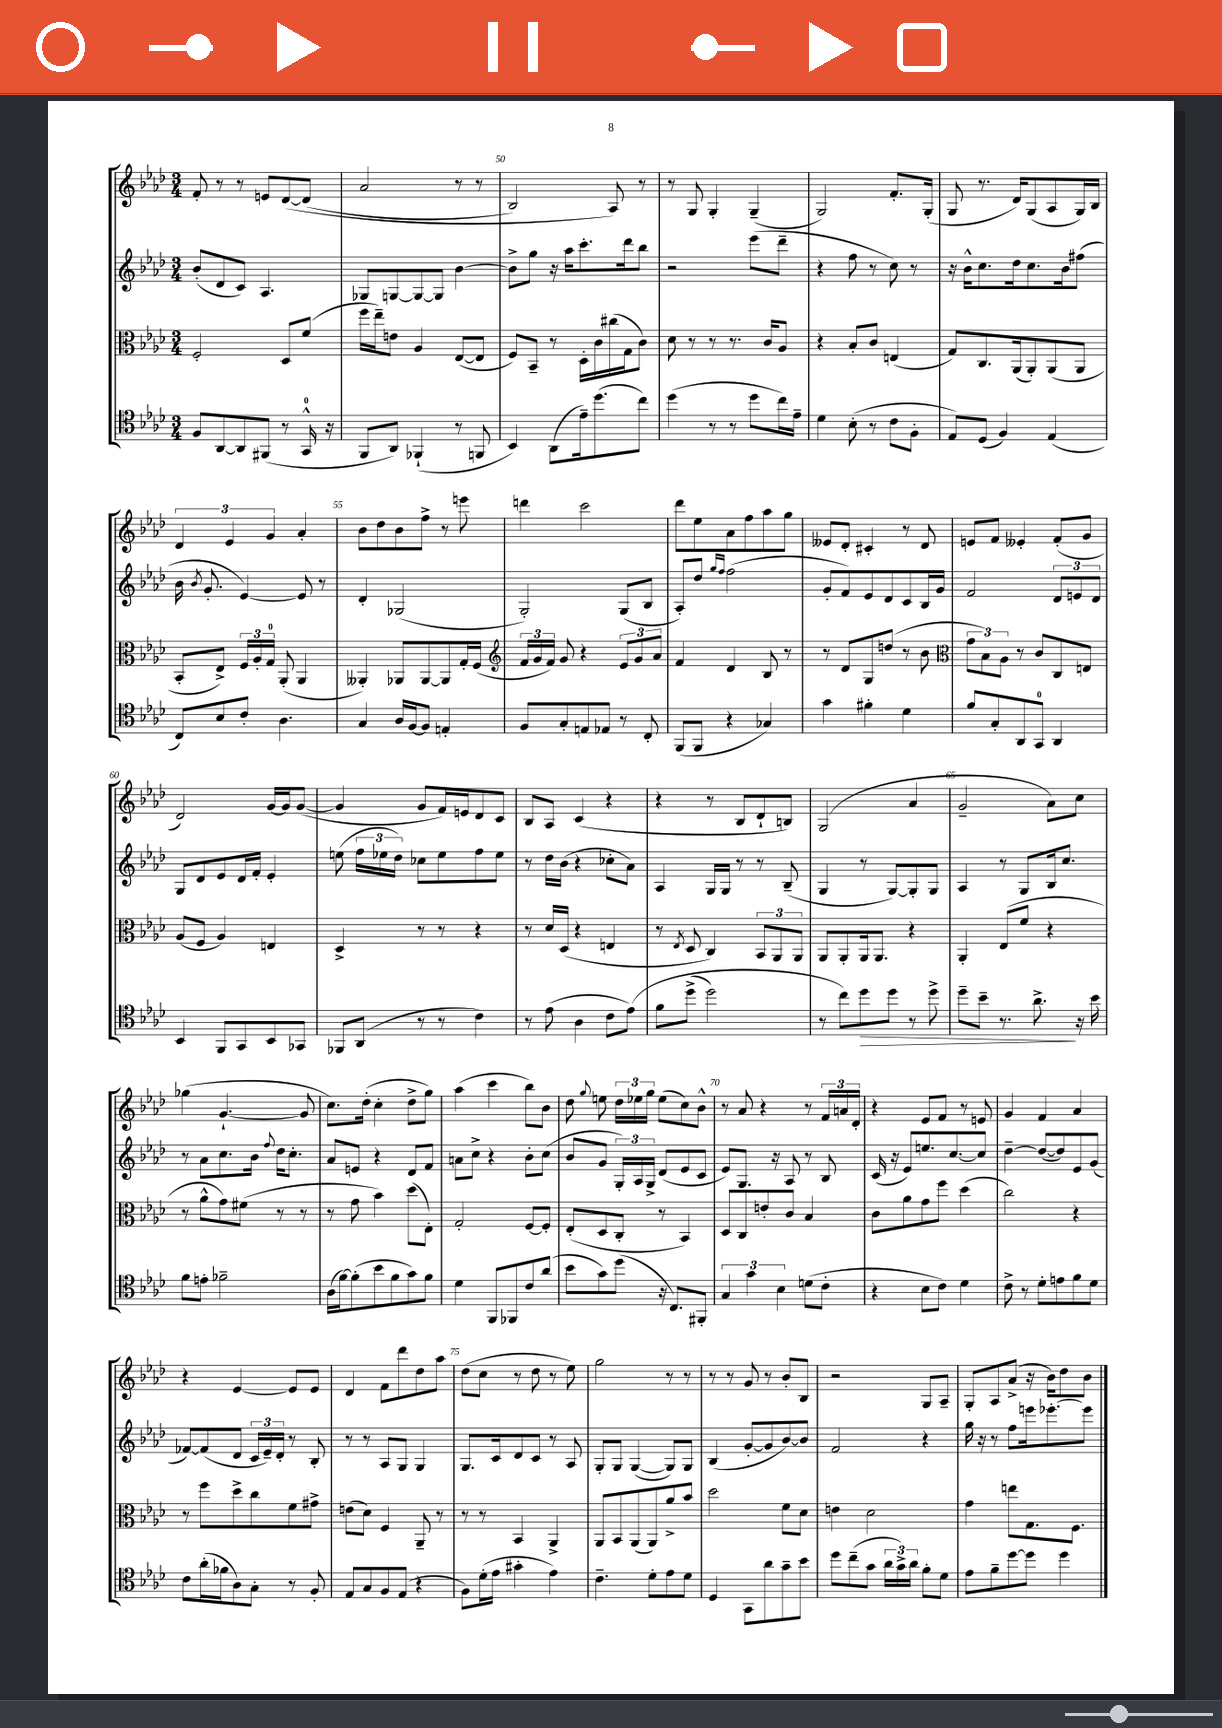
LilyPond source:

<<
\new StaffGroup <<
\new Staff = "s0" {
    \clef treble \key aes \major \numericTimeSignature \time 3/4
    \autoBeamOff f'8-. r8 r8 e'8[ des'8~\( des'8]( |
    aes'2 r8 r8 |
    bes2) aes8\) r8 |
    r8 g8 g4-. g4--( |
    g2) f'8.[-. g16]-.( |
    g8 r8. des'16[) g8( aes8 g16) bes16] |
    \tuplet 3/2 { des'4 ees'4 g'4 } aes'4-. |
    bes'8[ des''8 bes'8 f''8]-> r8 e'''8 |
    d'''4 c'''2 |
    des'''8[ ees''8 aes'8 f''8 aes''8 g''8] |
    eeses'8[ des'8]-. cis'4-. r8 des'8 |
    e'8[ f'8] eeses'4-. f'8[-.( g'8] |
    des'2) g'16[~ g'16 g'8]~( |
    g'4 g'8[ f'16) e'16 des'8 c'8] |
    bes8[ aes8] c'4( r4 |
    r4 r8 bes8[ des'8-! b8]) |
    g2( aes'4 |
    g'2-- aes'8[) c''8] |
    ges''4( g'4.~-! g'8 |
    c''8.[) des''16]-.( c''4-. des''8[-> g''8]) |
    aes''4( c'''4 bes''8[) bes'8] |
    des''8 \appoggiatura { g''8 } e''8 \tuplet 3/2 { des''16[ ees''16 g''16] } ees''8[( c''8) bes'8]-^ |
    r8 aes'8 r4 r8 \tuplet 3/2 { f'16[ a'16 des'16]-. } |
    r4 ees'8[ f'8] r8 e'8 |
    g'4 f'4 aes'4 |
    r4 ees'4~ ees'8[ ees'8] |
    des'4 f'8[ des'''8 des''8 aes''8] |
    des''8[( c''8] r8 des''8 r8 ees''8) |
    g''2 r8 r8 |
    r8 r8 g'8 r8 bes'8[-. bes8] |
    r2 g8[ aes8]-- |
    g8[-. aes8 aes'8]->( r16 bes'16[) des''8 bes'8] \bar "|." |
}
\new Staff = "s1" {
    \clef treble \key aes \major \numericTimeSignature \time 3/4
    \autoBeamOff bes'8[-.( des'8 c'8]) aes4. |
    ges8[ g8~ g8~ g8] bes'4~ |
    bes'8[-> g''8] r16 aes''16[ c'''8.-. des'''16 bes''8] |
    r2 ees'''8[( des'''8]-- |
    r4 f''8 r8 c''8) r8 |
    r16 bes'16[-^ c''8. des''16 c''8. bes'16 fis''8]( |
    bes'16 \acciaccatura { bes'8 } g'8.-. ees'4~) ees'8 r8 |
    des'4-. ges2( |
    g2-.) g8[( bes8] |
    aes8[-.) des''8] \grace { g''16[ f''16] } f''2( |
    g'8[-. f'8) ees'8 des'8 c'8 bes16 g'16] |
    f'2 \tuplet 3/2 { des'8[ e'8 des'8] } |
    g8[ des'8 ees'8 des'16 f'16]-. ees'4-. |
    e''8( \tuplet 3/2 { f''16[ ees''16 des''16]) } ces''8[ ees''8 f''8 ees''8] |
    r8 des''16[ bes'16]( r4 ces''8[-. aes'8]) |
    aes4 g16[ g16] r8 r8 bes8--( |
    g4 r8 g8[~) g8-. g8] |
    aes4 r8 g8[ bes16 c''8.] |
    r8 aes'8[ c''8. bes'16] \appoggiatura { f''8 } des''16[ c''8.]-. |
    aes'8[ e'8] r4 des'8[ f'8] |
    a'8[ c''8]-> r4 bes'8[-. c''8]( |
    bes'8[ g'8] \tuplet 3/2 { g16[-.) aes16 g16]-> } des'8[( ees'8 c'8] |
    ees'8[) g8.] r16 aes8 r8 bes8 |
    c'16( r16 ees'8[) e''8. c''8.~ c''8] |
    des''4~-- des''8[~( des''8) ees'8 g'8]( |
    fes'8[~) fes'8( des'8] \tuplet 3/2 { c'16[ ees'16--) des'16]-. } r8 bes8-. |
    r8 r8 aes8[ g8] g4 |
    g8.[ c'16 des'8 c'8] r8 aes8 |
    g8[-. g8] g4~( g8[) g8] |
    bes4( g'8[~-. g'8 bes'8~) bes'8] |
    f'2 r4 |
    g''16 r16 r8 f''8[ e'''16 ees'''8.~-. ees'''8] \bar "|." |
}
\new Staff = "s2" {
    \clef alto \key aes \major \numericTimeSignature \time 3/4
    \autoBeamOff f2-. des8[ f'8]( |
    f''16[ ees''16--) e'8] aes4 ees8[~( ees8] |
    f8[) bes,8]-- r8 des16[-. c'16 cis''16( g16 c'8]) |
    des'8 r8 r8 r8. c'16[ aes8] |
    r4 bes8[-. c'8] e4( |
    g8[) c8. aes,16( aes,8-.) aes,8( aes,8] |
    bes,8[-. ees8]->) \tuplet 3/2 { f16[ aes16-. g16]-0 } aes,8-.( aes,4 |
    aeses,4-.) aes,8[ aes,8~ aes,8 g16-. f16]( |
    \clef treble \tuplet 3/2 { f'16[ g'16 f'16]) } g'8 r4 \tuplet 3/2 { ees'8[ g'8 aes'8] } |
    f'4 des'4 bes8 r8 |
    r8 des'8[ g8 d''8]( r8 bes'8 |
    \clef alto \tuplet 3/2 { g'8[ bes8) aes8] } r8 c'8[ c8 e8] |
    aes8[( f8] aes4) e4 |
    des4-> r8 r8 r4 |
    r8 des'16[ des16]( r4 e4 |
    r8 \acciaccatura { ees8 } des8 c4) \tuplet 3/2 { bes,8[ aes,8 aes,8] } |
    aes,8[ aes,8-. aes,16 aes,8.] r4 |
    aes,4-. ees8[( f'8] r4 |
    r8 aes'8[-^ g'8) fis'8]( r8 r8 |
    r8 g'8 bes'4) des''8[( ees8]-.) |
    g2-. f8[~ f8]-. |
    ees8[-.( des8 c8]-. r8 bes,4) |
    des8[ c8 e'8-. c'8] bes4 |
    c'8[ aes'8 g'8 f''8] des''4( |
    c''2) r4 |
    r8 f''8[ des''8-> c''8 f'8 gis'8]-> |
    e'8[( des'8]) f4 aes,8-- r8 |
    r8 r8 bes,4 aes,4-> |
    aes,8[ bes,8 aes,8( aes,8) aes'8-> bes'8] |
    des''2 f'8[ des'8] |
    e'4 des'2 |
    g'4 e''8[ g8. f8.] \bar "|." |
}
\new Staff = "s3" {
    \clef tenor \key aes \major \numericTimeSignature \time 3/4
    \autoBeamOff f8[ aes,8~ aes,8 fis,8]( r8 g,16-0-^ r16 |
    f,8[ aes,8]) fes,4-!( r8 f,8 |
    bes,4) aes,8[( ees'16--) des''8.( c''8]) |
    des''4( r8 r8 des''8[ c''16) ees'16]-- |
    des'4 bes8-.( r8 c'8[ f8]-. |
    ees8[) des8]( f4) ees4( |
    c8[) bes8 c'8]-. aes4. |
    g4 aes16[ f16~ f8] e4-. |
    f8[ g8-. e8 ees8] r8 c8-. |
    f,8[( f,8] r4 ges4) |
    g'4 fis'4-. des'4 |
    f'8[ g8-. aes,8 g,8]-0 aes,4 |
    bes,4 f,8[ g,8 bes,8 ges,8] |
    fes,8[ aes,8]( r8 r8 c'4) |
    r8 ees'8( aes4 c'8[ ees'8])\( |
    f'8[ des''8]->( des''2) |
    r8 c''8[\) des''8\> des''8] r8 des''8-> |
    des''8[-- bes'8]-- r8. aes'8.->\! r16 bes'16 |
    f'8[ e'8]-. fes'2-- |
    aes16[( f'16~) f'8-.( bes'8 f'8 g'8) f'8] |
    des'4 f,8[ fes,8 c'8 aes'8]( |
    bes'8[ g'8) des''8]( r16 c8.[) fis,8]-. |
    \tuplet 3/2 { g4 g'4 bes4 } d'8[( c'8]-. |
    r4 bes8[ c'8]) des'4 |
    c'8-> r8 des'8[-. e'8 f'8 des'8] |
    c'8[ aes'16-.( fes'16 aes8) g8]-. r8 f8-. |
    ees8[ g8 f8 ees8]( r4 |
    f8[) des'16-.( ees'16] gis'4-. ees'4) |
    c'4.-- des'8[-. ees'8 des'8] |
    des4 g,8[ aes'8 g'8-- bes'8] |
    des''8[ c''8--( g'8] \tuplet 3/2 { aes'16[ g'16->) aes'16] } f'8[-. des'8] |
    ees'8[ f'8-- des''8~ des''8] des''4 \bar "|." |
}
>>
>>
\layout { \context { \Score currentBarNumber = #48 \override BarNumber.break-visibility = ##(#f #t #t) barNumberVisibility = #(every-nth-bar-number-visible 5) } }
